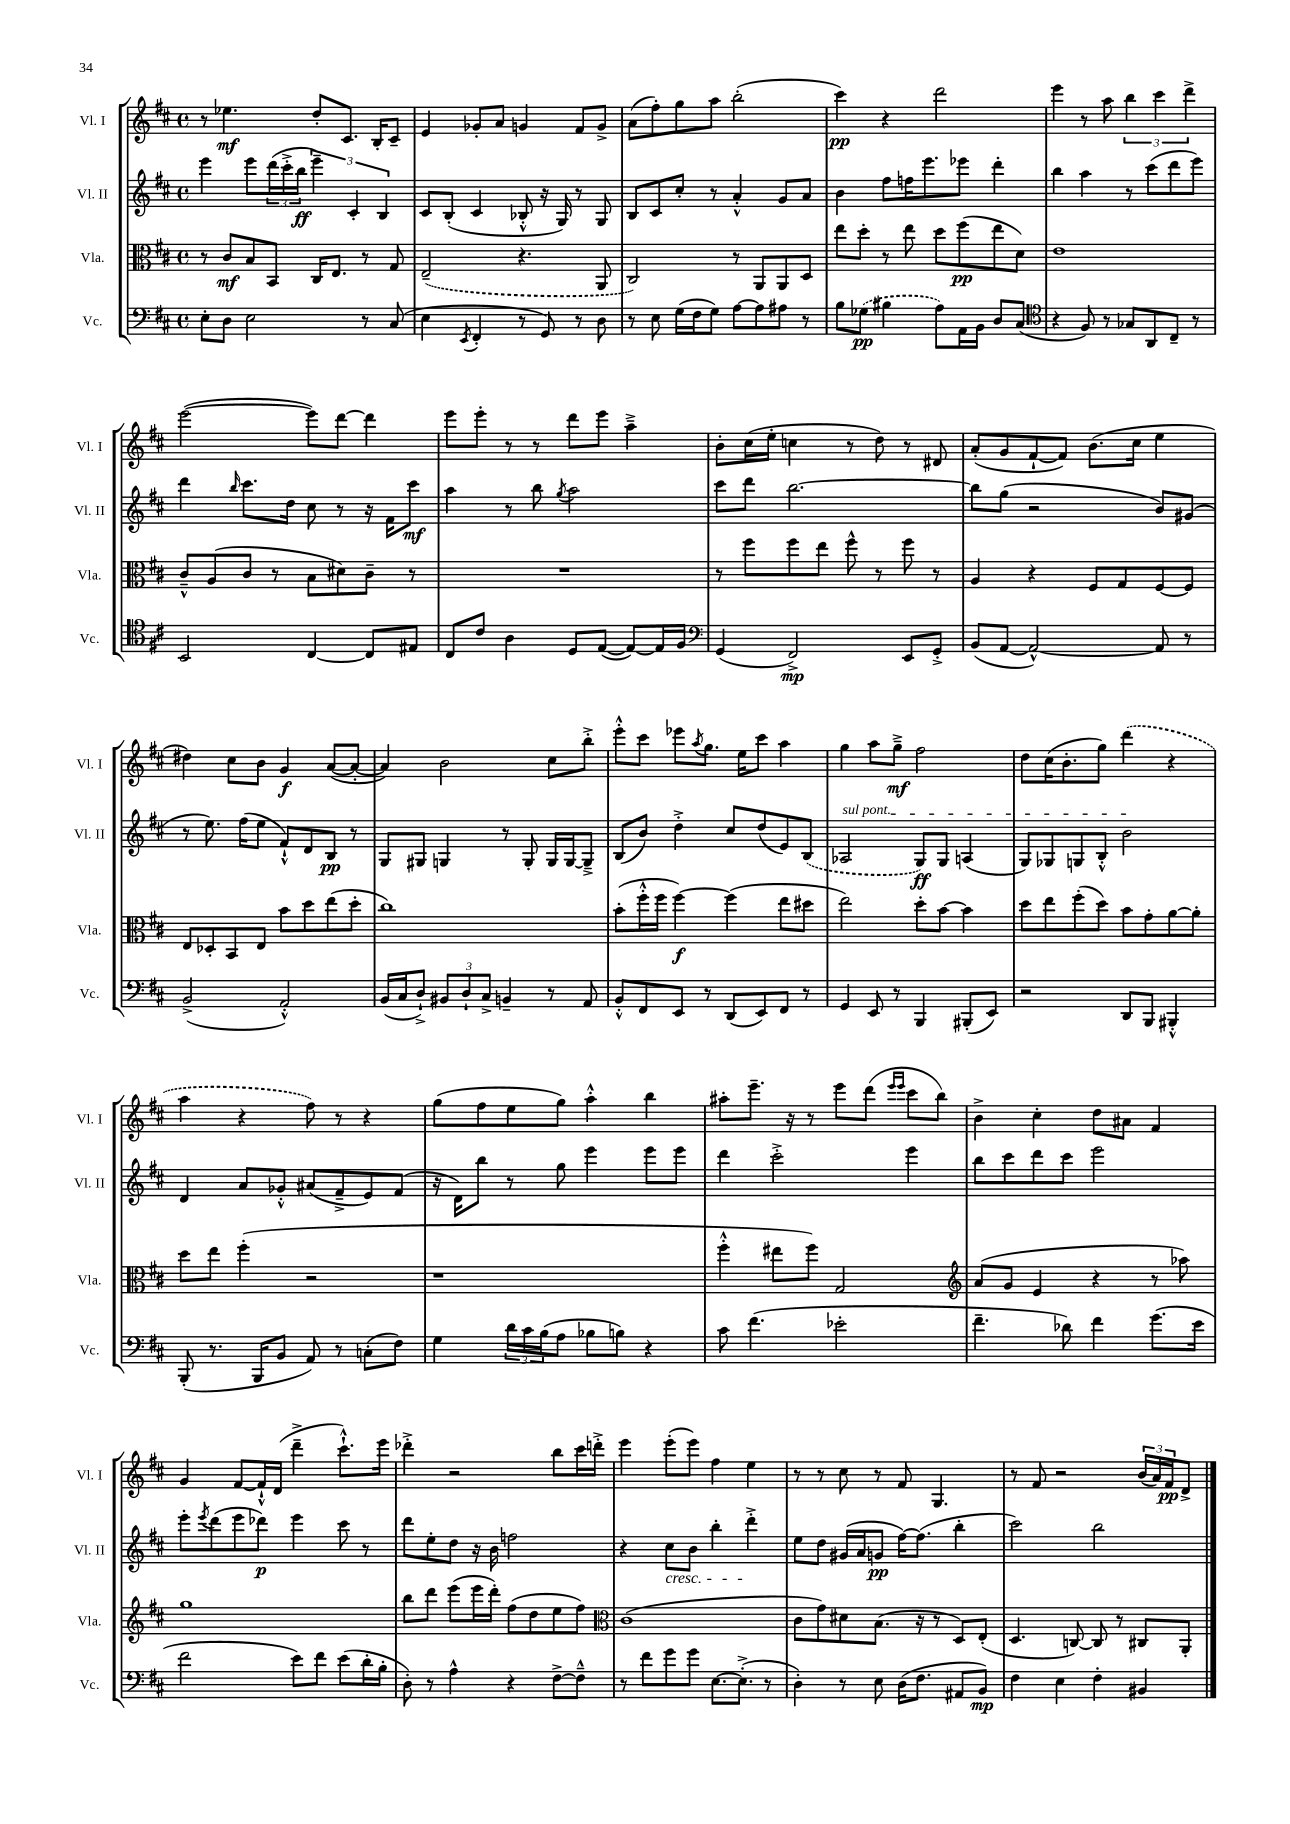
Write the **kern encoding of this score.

**kern	**kern	**kern	**kern
*staff4	*staff3	*staff2	*staff1
*clefF4	*clefC3	*clefG2	*clefG2
*k[f#c#]	*k[f#c#]	*k[f#c#]	*k[f#c#]
*M4/4	*M4/4	*M4/4	*M4/4
*met(c)	*met(c)	*met(c)	*met(c)
8E'	8r	4eee	8r
8D	8c#	.	4.ee-
2E	8B	8eee	.
.	8BB	(24ddd	.
.	.	24ccc#'^	.
.	.	24bb	.
.	16C#	6eee~)	8dd'
.	8.E	.	.
.	.	.	8.c#
.	.	6c#'	.
8r	8r	.	.
.	.	.	16B'
.	.	6B	.
(8C#	8G	.	8c#~
=	=	=	=
4E	(2E~	8c#	4e
.	.	(8B'	.
8qEE	.	.	.
4FF#'	.	4c#	8g-'
.	.	.	8a
8r	4.r	8B-'^^	4g
8GG)	.	16r	.
.	.	16G)	.
8r	.	8r	8f#
8D	8AA	8G	8g^
=	=	=	=
8r	2C#)	8B	(8a
8E	.	8c#	8ff#')
(16G	.	8cc#'	8gg
16F#	.	.	.
8G)	.	8r	8aa
[8A	8r	4a'^^	(2bb'
8A]	8AA	.	.
8A#	8AA	8g	.
8r	8D	8a	.
=	=	=	=
8B	8ee	4b	4ccc#)
(8G-	8dd'	.	.
4B#	8r	8ff#	4r
.	8ee	16ff	.
.	.	8.eee	.
8A)	8dd	.	2ddd
16AA	(8ff#	8eee-	.
16BB	.	.	.
8D	8ee	4ddd'	.
(8C#	8d)	.	.
=	=	=	=
*clefC4	*	*	*
4r	1e	4bb	4eee
8F#)	.	4aa	8r
8r	.	.	8aa
8G-	.	8r	6bb
8AA	.	(8ccc#	.
.	.	.	6ccc#
8C#~	.	8ddd	.
.	.	.	6ddd^
8r	.	8eee)	.
=	=	=	=
2BB	8c#~^^	4ddd	([2eee
.	(8A	.	.
.	.	16qqbb	.
.	8c#	8.ccc#	.
.	8r	.	.
.	.	16dd	.
[4C#	8B	8cc#	8eee])
.	8d#)	8r	[8ddd
8C#]	8c#~	16r	4ddd]
.	.	16f#	.
8E#	8r	8ccc#	.
=	=	=	=
8C#	1r	4aa	8eee
8c#	.	.	8eee'
4A	.	8r	8r
.	.	8bb	8r
.	.	8qgg	.
8D	.	2aa	8ddd
([8E	.	.	8eee
8E_)	.	.	4aa~^
16E]	.	.	.
16F#	.	.	.
=	=	=	=
*clefF4	*	*	*
(4GG	8r	8ccc#	8b'
.	8ff#	8ddd	(16cc#
.	.	.	16ee'
2FF#^)	8ff#	[2.bb	4cc
.	8ee	.	.
.	8ff#^^	.	8r
.	8r	.	8dd)
8EE	8ff#	.	8r
8GG'^	8r	.	8d#
=	=	=	=
(8BB	4A	8bb]	(8a'
[8AA	.	(8gg	8g
2AA^^_)	4r	2r	[8f#`
.	.	.	8f#])
.	8F#	.	(8.b
.	8G	.	.
.	.	.	16cc#
8AA]	[8F#	8b)	4ee
8r	8F#]	(8g#	.
=	=	=	=
(2BB^	8E	8r	4dd#)
.	8D-'	8.ee)	.
.	8BB	.	8cc#
.	.	(16ff#	.
.	8E	8ee	8b
2AA'^^)	8b	8f#`^^)	4g
.	8dd	8d	.
.	(8ee	8B	([8a
.	8dd'	8r	8a'_
=	=	=	=
(16BB	1cc#)	8G	4a])
16C#	.	.	.
8D`^)	.	8G#	.
12BB#	.	4G	2b
12D`	.	.	.
12C#^	.	.	.
4BB~	.	8r	.
.	.	8G'	.
8r	.	16G	8cc#
.	.	[16G	.
8AA	.	8G~^]	8bb'^
=	=	=	=
8BB'^^	(8b'	(8B	8eee'^^
8FF#	16ff#'^^	8b)	8ccc#
.	16ff#	.	.
8EE	[4ff#)	4dd'^	8eee-
.	.	.	8qaa
8r	.	.	8.gg
(8DD	(4ff#]	8cc#	.
.	.	.	16ee
8EE)	.	(8dd	8ccc#
8FF#	8ee	8e)	4aa
8r	8dd#	(8B	.
=	=	=	=
4GG	2ee)	2A-	4gg
8EE	.	.	8aa
8r	.	.	8gg~^
4BBB	8dd'	8G)	2ff#
.	[8b	8G	.
(8BBB#'	4b]	(4A	.
8EE)	.	.	.
=	=	=	=
2r	8dd	8G)	8dd
.	8ee	8G-	(16cc#
.	.	.	8.b'
.	(8ff#'	8G	.
.	8dd)	8B'^^	8gg)
8DD	8b	2b	(4ddd
8BBB	8g'	.	.
4BBB#'^^	[8a	.	4r
.	8a']	.	.
=	=	=	=
(8BBB'	8dd	4d	4aa
8.r	8ee	.	.
.	(4ff#'	8a	4r
16BBB	.	.	.
8BB	.	8g-'^^	.
8AA)	2r	(8a#	8ff#)
8r	.	8f#~^	8r
(8C'	.	8e)	4r
8F#)	.	(8f#	.
=	=	=	=
4G	1r	16r	(8gg
.	.	16d)	.
.	.	8bb	8ff#
24d	.	8r	8ee
24c#	.	.	.
(24B	.	.	.
8A	.	8gg	8gg)
8B-	.	4eee	4aa'^^
8B)	.	.	.
4r	.	8eee	4bb
.	.	8eee	.
=	=	=	=
8c#	4ff#'^^	4ddd	8aa#'
(4.f#	.	.	8.eee~
.	8ee#	2ccc#'^	.
.	.	.	16r
.	8ff#)	.	8r
2e-'	2G	.	8eee
.	.	.	(8ddd
.	.	.	16qqeee
.	.	.	16qqeee
.	.	4eee	8ccc#
.	.	.	8bb)
=	=	=	=
*	*clefG2	*	*
4.f#~	(8a	8bb	4b^
.	8g	8ccc#	.
.	4e	8ddd	4cc#'
8d-)	.	8ccc#	.
4f#	4r	2eee	8dd
.	.	.	8a#
(8.g	8r	.	4f#
.	8aa-)	.	.
16e	.	.	.
=	=	=	=
2f#	1gg	8eee'	4g
.	.	8qeee	.
.	.	(8ddd	.
.	.	8eee	[8f#
.	.	8ddd-)	16f#`^^]
.	.	.	(16d
8e)	.	4eee	4ddd~^
8f#	.	.	.
(8e	.	8ccc#	8.ccc#`^^)
16d'	.	8r	.
16B'	.	.	16eee
=	=	=	=
8D')	8bb	8ddd	4ddd-'^
8r	8ddd	8ee'	.
4A^^	(8eee	8dd	2r
.	16eee	16r	.
.	16ddd')	16b	.
4r	(8ff#	2ff	.
.	8dd	.	.
[8F#^	8ee	.	8bb
8F#~^^]	8ff#)	.	16ccc#
.	.	.	16ddd'^
=	=	=	=
*	*clefC3	*	*
8r	(1c#	4r	4eee
8f#	.	.	.
8g	.	8cc#	(8eee'
8g	.	8b	8eee)
[8.E	.	4bb'	4ff#
(8.E'^]	.	.	.
.	.	4ddd'^	4ee
8r	.	.	.
=	=	=	=
4D')	8c#	8ee	8r
.	8g)	8dd	8r
8r	8d#	(16g#	8cc#
.	.	16a	.
8E	(8.B	8g	8r
(16D	.	[16ff#)	8f#
8.F#	16r	(8.ff#]	.
.	8r	.	4.G
8AA#	8D)	4bb'	.
8BB)	(8E'	.	.
=	=	=	=
4F#	4.D	2ccc#)	8r
.	.	.	8f#
4E	.	.	2r
.	[8C)	.	.
4F#'	8C]	2bb	.
.	8r	.	.
4BB#	8C#	.	(24b
.	.	.	24a)
.	.	.	24f#
.	8AA'	.	8d^
==	==	==	==
*-	*-	*-	*-
